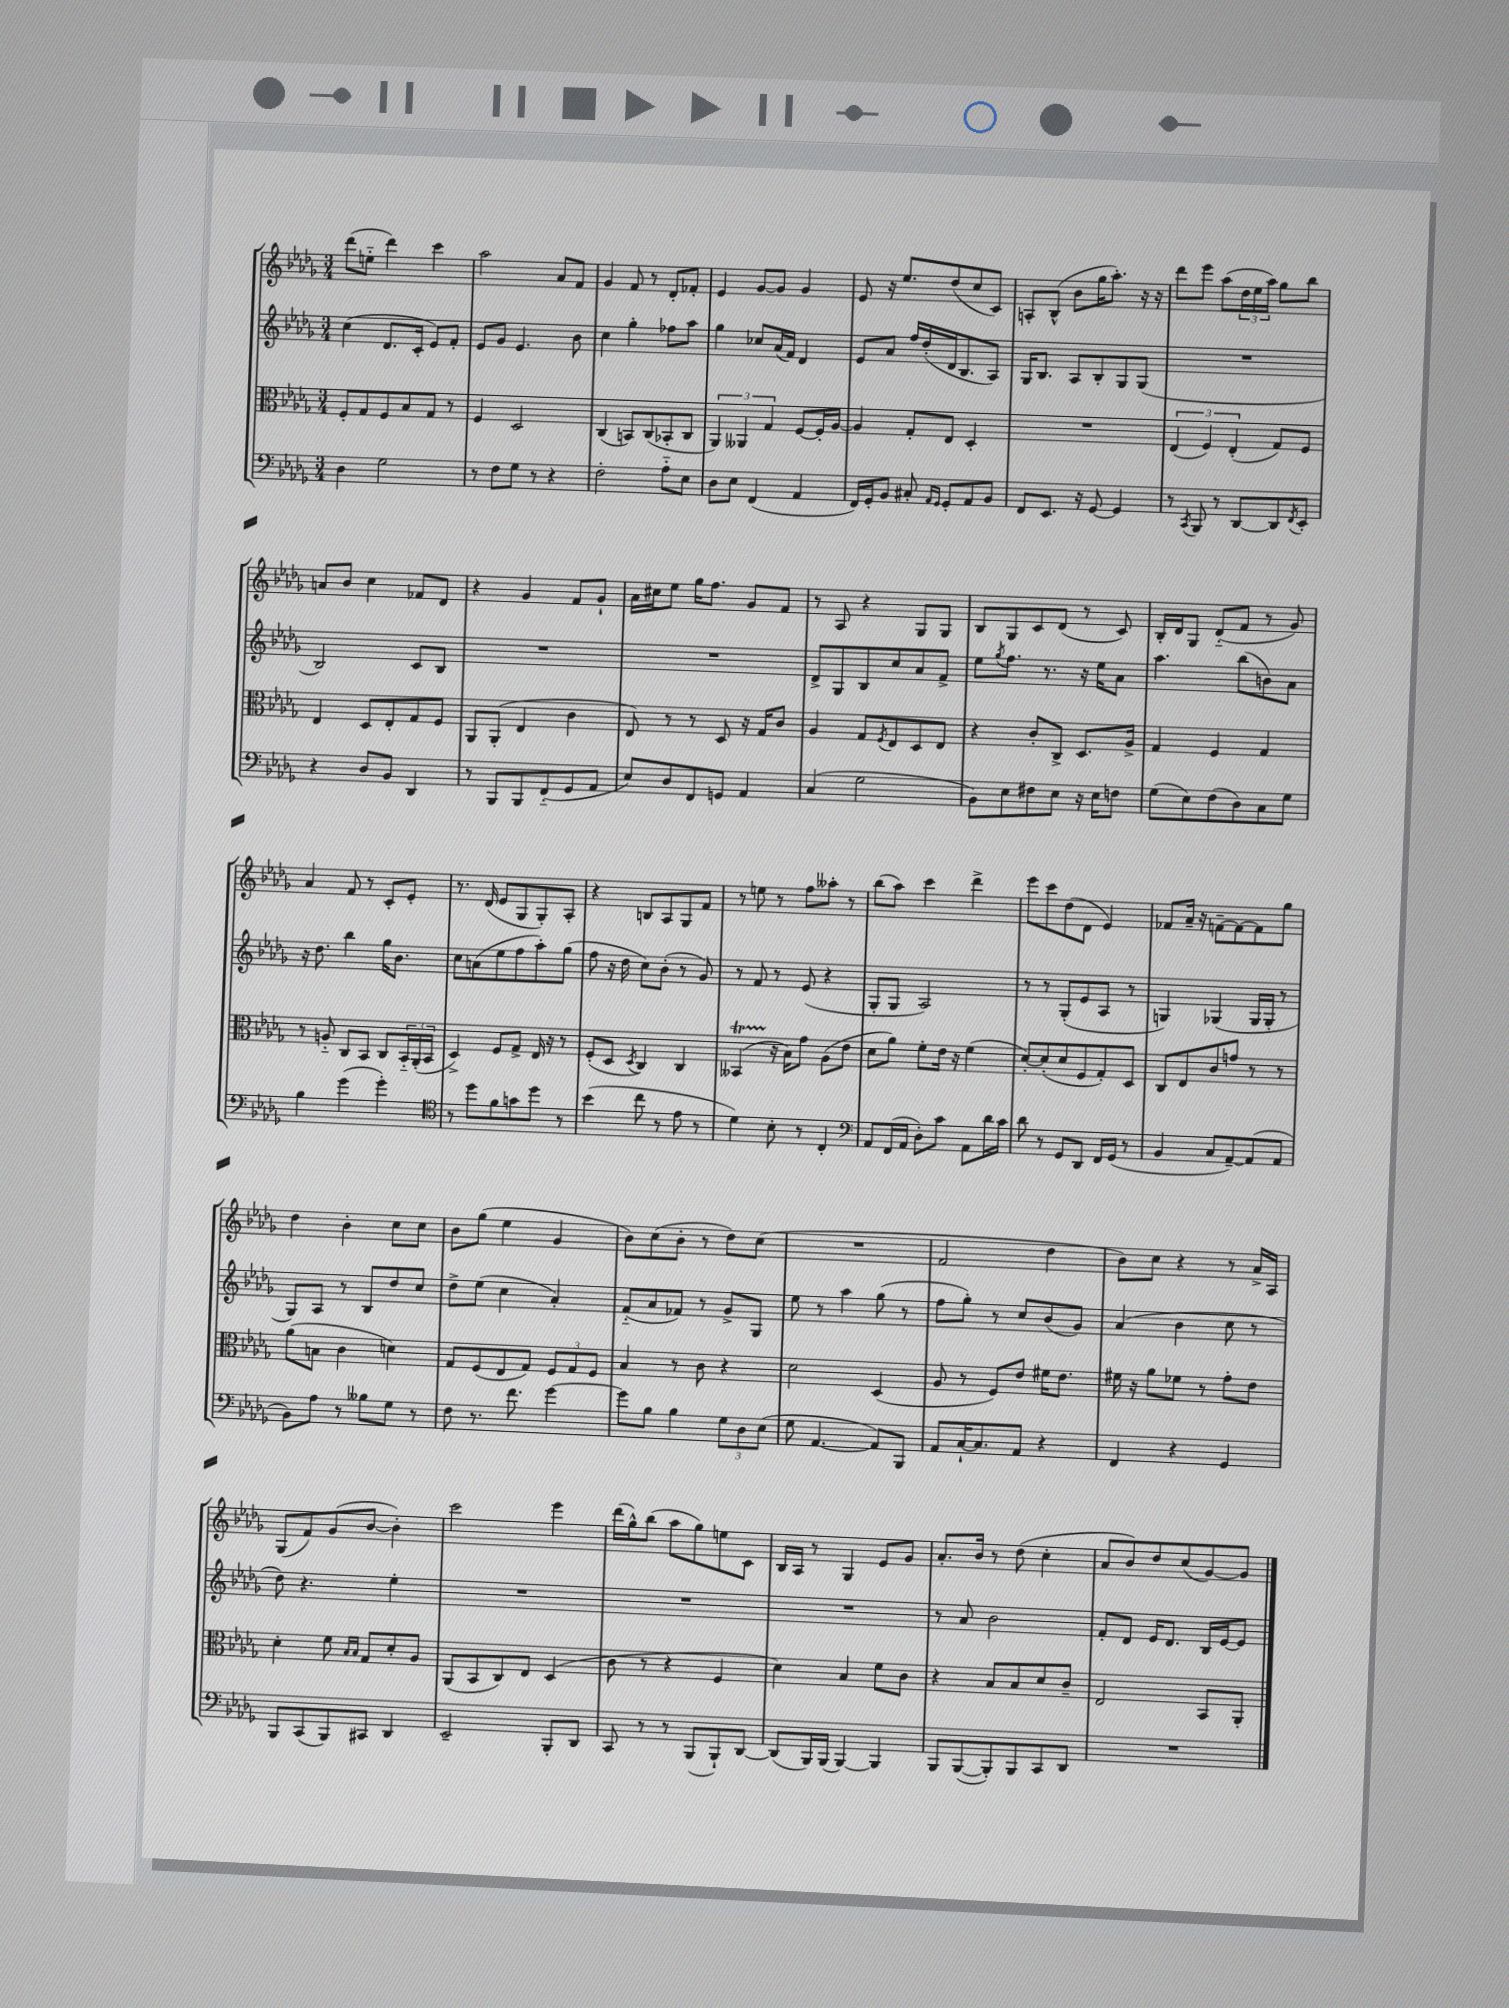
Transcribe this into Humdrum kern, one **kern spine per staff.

**kern	**kern	**kern	**kern
*staff4	*staff3	*staff2	*staff1
*clefF4	*clefC3	*clefG2	*clefG2
*k[b-e-a-d-g-]	*k[b-e-a-d-g-]	*k[b-e-a-d-g-]	*k[b-e-a-d-g-]
*M3/4	*M3/4	*M3/4	*M3/4
4D-	8F'	(4cc	(8ddd-
.	8G-	.	8ee'~
2G-	8F	8.d-	4ddd-)
.	8B-	.	.
.	.	16c'	.
.	8G-	8e-)	4ccc
.	8r	8f'	.
=	=	=	=
8r	4F	8e-	2aa-
8F	.	8g-	.
8G-	2D-	4.e-	.
8r	.	.	.
4r	.	.	8a-
.	.	8b-	8f
=	=	=	=
2F'	(4C	4cc	4g-
.	8BB)	4gg-'	8f
.	(8C	.	8r
8A-'~	8BB-'	8ff-	8d-'
8E-	8C	8aa-	8f-'
=	=	=	=
8D-	6AA-)	4gg-	4e-
8E-	.	.	.
.	6AA--	.	.
(4FF	.	8cc-	[8g-
.	6G-	.	.
.	.	(16a-	8g-]
.	.	16f)	.
4AA-	[8F	4d-	4g-
.	16F']	.	.
.	[16A-	.	.
=	=	=	=
16FF)	4A-]	8e-	8e-
16GG-'	.	.	.
8BB-	.	8a-	16r
.	.	.	8.ee-
8C#'	8G-'	16ff	.
.	.	(16dd-'	.
16qqAA-	.	.	.
16qqGG-	.	.	.
8GG-'	8E-	16d-	(8dd-
.	.	8.B-	.
8AA-	4D-'	.	8cc
8BB-	.	8A-)	8c)
=	=	=	=
8FF	2.r	16G-	8A'
.	.	8.B-	.
8.EE-	.	.	(8B-^^
.	.	8A-	8b-
16r	.	.	.
[8GG-	.	8B-'	16gg-
.	.	.	8.aa-')
4GG-]	.	8G-	.
.	.	(8G-	16r
.	.	.	16r
=	=	=	=
8r	(6E-	2.r	8ddd-
8qCC	.	.	.
8BBB-	.	.	8eee-
.	6F)	.	.
8r	.	.	(8aa-
.	(6E-'	.	.
[8DD-	.	.	24dd-
.	.	.	24ee-
.	.	.	24aa-)
8DD-]	8G-)	.	8gg-
8qFF	.	.	.
8EE-'	8F	.	8bb-
=	=	=	=
4r	4E-	2B-)	8a
.	.	.	8b-
8D-	8D-	.	4cc
8BB-	8E-'	.	.
4DD-	8G-	8c	8f-
.	8F	8B-	8d-
=	=	=	=
8r	8AA-	2.r	4r
8BBB-	(8AA-'	.	.
8BBB-	4E-	.	4g-
(8FF'~	.	.	.
8GG-	4c	.	8f
8AA-	.	.	8g-`
=	=	=	=
8E-)	8E-)	2.r	16a-
.	.	.	16cc#
8D-	8r	.	8ee-
8FF	8r	.	16gg-
.	.	.	8.ff
8GG	8D-	.	.
4AA-	16r	.	8g-
.	16G-	.	.
.	8c	.	8f
=	=	=	=
(4C	4A-	8d-^	8r
.	.	8G-	8A-
2G-	8G-	8B-	4r
.	8qF	.	.
.	8E-	8cc	.
.	8D-	8a-	8G-
.	8E-	8f^	8G-
=	=	=	=
8BB-)	4r	8ee-	8B-
.	.	8qgg-	.
8E-	.	8.ff	8G-
8F#	8c'	.	8c
.	.	8.r	.
8E-	8C^	.	(8d-
16r	8.D-	16r	8r
16E-	.	16ee-	.
8F	.	8a-	8c)
.	16A-^	.	.
=	=	=	=
(8G-	4G-	4.aa-	16B-'
.	.	.	16d-
8E-)	.	.	8G-
(8F	4F	.	(8d-'~
8D-)	.	(8bb-	8f
8C	4G-	8b)	8r
8G-	.	8a-	8g-)
=	=	=	=
4B-	8r	16r	4a-
.	.	8.dd-	.
.	8A'~	.	.
(4g-	8C	4bb-	8f
.	8BB-	.	8r
4g-')	8C	16gg-	8c'
.	.	8.b-	.
.	24BB-'~	.	8e-'
.	(24AA-'	.	.
.	24BB-	.	.
=	=	=	=
*clefC4	*	*	*
8r	4D-^)	8cc	8.r
8dd-	.	(8a	.
.	.	.	(16d-
8f	8F	8ee-	8e-
8g	8G-^	8ff	8G-
8dd-	16E-	8aa-')	8G-')
.	16r	.	.
8r	8r	(8gg-	8A-'
=	=	=	=
(4b-	(8F'	8ff	4r
.	8D-	16r	.
.	.	16dd-	.
.	8qD-	.	.
8cc	4C)	8cc)	8B
8r	.	(8b-'	8A-
8e-	4C	8r	8G-
8r	.	8g-)	8f
=	=	=	=
4d-)	(4BB--	8r	8r
.	.	8f	8ee
8B-'	16r	8r	8r
.	16B-)	.	.
8r	8g-	(8e-	8ff
4C'	(8A-	4r	8aa--'
.	8e-	.	8r
=	=	=	=
*clefF4	*	*	*
8AA-	8d-	8G-'	(8bb-
(16FF	8a-)	8G-	8aa-)
16AA-	.	.	.
8D-')	8f'	2A-)	4ccc
8c	16e-	.	.
.	16r	.	.
8AA-	(4f	.	4ddd-^
16d-	.	.	.
16c	.	.	.
=	=	=	=
8d-	[8d-')	8r	8eee-
8r	(8d-']	8r	8ccc
8GG-	8d-	(8G-'	(8dd-
8DD-	8F	8e-	8d-
16FF	8G-')	8A-	4e-)
(16GG-	.	.	.
8r	8D-	8r	.
=	=	=	=
4BB-	8C	4G)	8f-
.	8E-	.	16a-~
.	.	.	16r
8C	8c	(4G-	[8f~
[8AA-~)	8g	.	8f_
(8AA-]	8r	16G-	8f]
.	.	16G-'	.
8AA-	8r	8r	8gg-
=	=	=	=
8BB-)	(8a-	8G-)	4dd-
8A-	8B	8A-	.
8r	4c	8r	4b-'
8B--	.	8B-	.
8G-	4d)	8dd-	8cc
8r	.	8cc	8cc
=	=	=	=
8F	8G-	8dd-^	8b-
8.r	(8F	(8ee-	(8gg-
.	8E-	4cc	4ee-
8.f	.	.	.
.	8G-)	.	.
[4g-	12F	4a-')	4g-
.	12G-	.	.
.	12F	.	.
=	=	=	=
8g-]	4B-	(8f'~	8b-)
8B-	.	8a-	(8cc
4B-	8r	8f-)	8b-'
.	8c	8r	8r
12G-	4r	8g-^	8dd-)
12D-	.	.	.
.	.	8G-	(8cc
(12E-	.	.	.
=	=	=	=
8G-	2d-	8ee-	2.r
[4.AA-	.	8r	.
.	.	4aa-	.
8AA-])	(4D-	(8gg-	.
8BBB-	.	8r	.
=	=	=	=
8AA-	8A-	8ff	2f
[16C`	8r	8gg-')	.
8.C]	.	.	.
.	8F)	8r	.
8AA-	8e-	8cc	.
4r	16f#	(8b-	4dd-
.	8.e-	.	.
.	.	8g-)	.
=	=	=	=
4FF	16f#	(4a-	8b-)
.	16r	.	.
.	8a-	.	8cc
4r	8f-	4b-	4r
.	8r	.	.
4GG-	8g-'	8cc	8r
.	8e-	8r	16a-^
.	.	.	16A-
=	=	=	=
8BBB-	4d-'	8dd-)	(8G-
(8CC	.	4.r	8f)
8BBB-)	8f	.	(8g-
.	16qqB-	.	.
.	16qqB-	.	.
8CC#	8G-	.	[8b-
4DD-	8d-'	4ee-'	4b-'])
.	8A-	.	.
=	=	=	=
2EE-~	(8AA-	2.r	2ccc
.	8BB-	.	.
.	8C)	.	.
.	8E-	.	.
8BBB-'	(4D-	.	4eee-
8DD-	.	.	.
=	=	=	=
8CC	8c	2.r	(16ddd-
.	.	.	16gg-^^)
8r	8r	.	(8bb-
8r	4r	.	8aa-
(8BBB-	.	.	8gg-)
8BBB-`)	4F	.	8ee
[8DD-	.	.	8c
=	=	=	=
(8DD-]	4d-)	2.r	16B-
.	.	.	16A-
16BBB-)	.	.	8r
(16BBB-	.	.	.
[4BBB-)	4B-	.	4G-
4BBB-]	8f	.	8e-
.	8c	.	8g-
=	=	=	=
8BBB-	4r	8r	8.a-'
([8BBB-	.	8a-	.
.	.	.	16b-
8BBB-'])	8B-	2b-	8r
8BBB-	8B-	.	(8dd-
8CC	8d-	.	4cc'
8DD-	8c~	.	.
=	=	=	=
2.r	2E-	8f'	8a-
.	.	8d-	8b-)
.	.	16e-	8dd-
.	.	8.d-	.
.	.	.	(8cc
.	8BB-	16B-	[8g-)
.	.	[16e-	.
.	8AA-'	8e-]	8g-]
==	==	==	==
*-	*-	*-	*-
